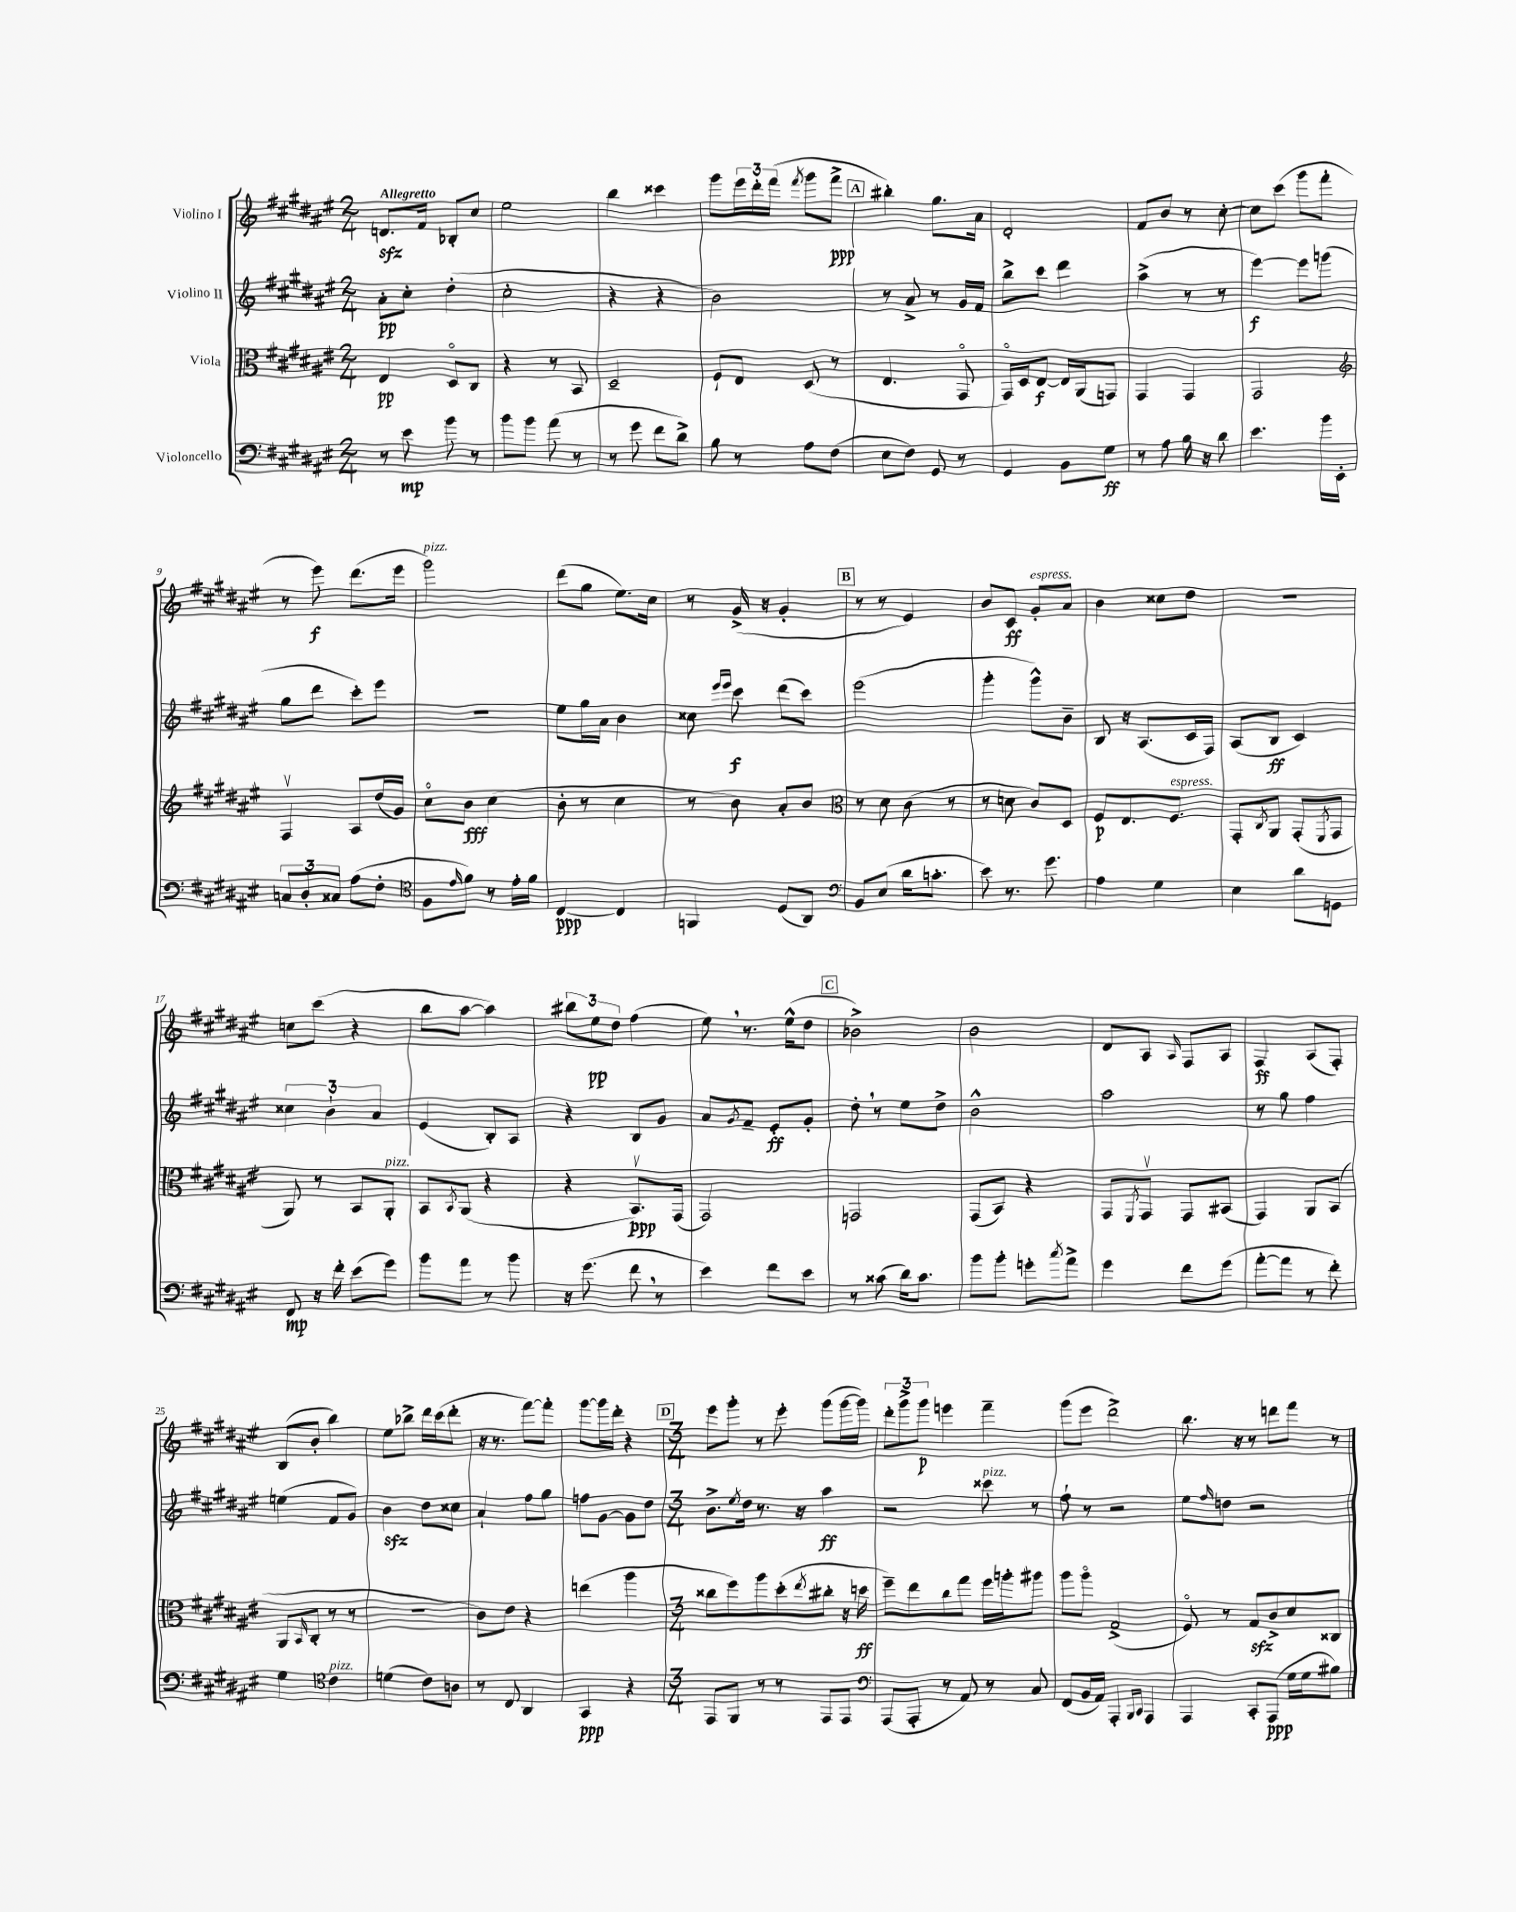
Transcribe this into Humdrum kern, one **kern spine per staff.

**kern	**kern	**kern	**kern
*staff4	*staff3	*staff2	*staff1
*clefF4	*clefC3	*clefG2	*clefG2
*k[f#c#g#d#a#e#]	*k[f#c#g#d#a#e#]	*k[f#c#g#d#a#e#]	*k[f#c#g#d#a#e#]
*M2/4	*M2/4	*M2/4	*M2/4
8r	4E#/	8a#'\L	8.d/L
8e#\	.	8cc#'\J	.
.	.	.	16f#/Jk
8b\	8D#o/L	(4dd#'\	8B-'/L
8r	8C#/J	.	8cc#/J
=	=	=	=
8b\L	4r	2cc#'\	2ee#\
8b\J	.	.	.
(8a#\	8r	.	.
8r	8BB/	.	.
=	=	=	=
8r	2D#~/	4r	4bb\
8g#\	.	.	.
8f#\L	.	4r	4ccc##\
8d#^\J)	.	.	.
=	=	=	=
8B\	8F#`/L	2b\)	8ggg#\L
8r	8E#/J	.	24eee#\L
.	.	.	24ddd#'\
.	.	.	(24fff#\JJ
.	.	.	8qfff#/
8A#\L	(8D#/	.	8ggg#\L
(8F#\J	8r	.	8fff#^\J
=	=	=	=
8E#\L	4.E#/	8r	4bb#'\)
8F#\J)	.	8a#^/	.
8GG#/	.	8r	8.gg#\L
8r	8GG#o/	16g#/LL	.
.	.	16f#/JJ	16a#\Jk
=	=	=	=
4GG#/	16GG#o/LL)	8bb^\L	2d#'/
.	16D#/J	.	.
.	[8E#/J	8ccc#\J	.
8BB\L	16E#/]LL	4ddd#\	.
.	(16AA#/J	.	.
8G#\J	8GG/J)	.	.
=	=	=	=
8r	4GG#/	(4aa#^\	8f#/L
8A#\	.	.	8b/J
16B\	4GG#/	8r	8r
16r	.	.	.
8d#\	.	8r	[8cc#'\
=	=	=	=
4.e#\	2GG#/	[4eee#\)	8cc#\]L
.	.	.	(8ccc#\J
.	.	8eee#\]L	8ggg#\L
16b\LL	.	(8ggg\J	8fff#'\J
16EE#'\JJ	.	.	.
=	=	=	=
*	*clefG2	*	*
12C/L	4F#v/	8gg#\L	8r
12D#'/	.	.	.
.	.	8ddd#\J	8eee#\)
12C##/J	.	.	.
(8A#\L	8A#/L	8ccc#'\L)	(8.ddd#\L
8F#'\J	(16dd#/L	8eee#\J	.
.	16g#/JJ)	.	16eee#\Jk
=	=	=	=
*clefC4	*	*	*
8F#\L	8cc#o\L	2r	2ggg#\)
16qqe#/	.	.	.
8f#\J)	8b\J	.	.
8r	(4cc#\	.	.
16e#'\LL	.	.	.
16f#\JJ	.	.	.
=	=	=	=
[4C#/	8b'\	8ee#\L	(8ddd#\L
.	8r	16gg#\L	8gg#\J
.	.	16a#\JJ	.
4C#/]	4cc#\	4b\	8.ee#\L)
.	.	.	16cc#\Jk
=	=	=	=
4FF/	8r	8cc##\	8r
.	.	16qqeee#/LL	.
.	.	16qqeee#/JJ	.
.	8b\)	8ccc#\	(16g#^/
.	.	.	16r
(8D#/L	8a#'/L	(8ddd#\L	4g#'/
8AA#/J)	8b/J	8ccc#\J)	.
=	=	=	=
*clefF4	*clefC3	*	*
8BB/L	8r	(2eee#\	8r
(8E#/J	8d#\	.	8r
16d#\LK	(8c#\	.	4e#/)
8.c'\J	.	.	.
.	8r	.	.
=	=	=	=
8e#\)	8r	4ggg#'\	8b/L
8.r	8d\	.	8c#/J
.	8c#/L)	8ggg#^^\L)	8g#'/L
8.g#\	.	.	.
.	8D#/J	8b~\J	8a#/J
=	=	=	=
4A#\	8F#/L	8B/	4b\
.	8.E#/	16r	.
.	.	(8.A#/L	.
4G#\	.	.	8cc##\L
.	8.F#/J	.	.
.	.	16c#/L	8dd#\J
.	.	16F#/JJ)	.
=	=	=	=
4E#\	8GG#'/L	(8A#/L	2r
.	8qC#/	.	.
.	8AA#/J	8B/J	.
8d#\L	(8GG#'/L	4c#/)	.
.	8qFF#/	.	.
8GG\J	8GG#/J	.	.
=	=	=	=
8FF#/	8AA#/)	6cc##\	8cc\L
16r	8r	.	(8ccc#\J
.	.	6b`\	.
16f#'\	.	.	.
(8e#\L	8BB/L	.	4r
.	.	6a#/	.
8g#\J)	8AA#'/J	.	.
=	=	=	=
8b\L	8BB/L	(4e#/	8bb\L
.	8qBB/	.	.
8a#\J	(8AA#/J	.	[8aa#\J
8r	4r	8B'/L)	4aa#\])
8b\	.	8A#/J	.
=	=	=	=
16r	4r	4r	12bb#\L
(8.g#\	.	.	.
.	.	.	12ee#\
.	.	.	12dd#\J
8f#\	8.BBv/L)	8B/L	(4ff#\
8r	.	8g#/J	.
.	(16GG#/Jk	.	.
=	=	=	=
4e#\)	2GG#/)	8a#/L	8ee#\)
.	.	8qg#/	.
.	.	8f#~/J	8.r
8f#\L	.	8e#'/L	.
.	.	.	(16ee#^^\LK
8e#\J	.	8g#'/J	8dd#\J
=	=	=	=
8r	2GG/	8dd#'\	2b-^\)
(8c##\	.	8r	.
16d#\LK)	.	8ee#\L	.
8.c##\J	.	.	.
.	.	8dd#^\J	.
=	=	=	=
8b\L	(8GG#/L	2b^^\	2b\
8b'\J	8BB/J)	.	.
8g'\L	4r	.	.
8qcc#/	.	.	.
8a#^\J	.	.	.
=	=	=	=
4g#\	8GG#/L	2aa#\	8d#/L
.	8qFF#/	.	.
.	8GG#v/J	.	8A#/J
.	.	.	16qqA#/
8f#\L	8GG#/L	.	8F#/L
(8g#\J	(8BB#/J	.	8A#/J
=	=	=	=
[8a#'\L	4GG#/)	8r	4F#/
8a#\]J	.	8gg#\	.
8r	8AA#/L	4ff#\	(8A#/L
8f#'\)	(8BB/J	.	8F#'/J)
=	=	=	=
4G#\	8AA#/L	(4ee\	(8B/L
.	16qqBB/	.	.
.	8C#'/J	.	8b'/J
*clefC4	*	*	*
4c#\	8r	8f#/L	4bb\)
.	8r	8g#/J)	.
=	=	=	=
(4d\	2r	4b\	8ee#\L
.	.	.	8bb-^\J
8c#\L)	.	8dd#\L	16ddd#\LL
.	.	.	(16ccc#\J
8A\J	.	8cc##\J	8ddd#'\J
=	=	=	=
8r	8c#\L)	4a#`/	16r
.	.	.	8.r
8C#/	8e#\J	.	.
4AA#/	4r	8ff#\L	[8fff#\L)
.	.	8gg#\J	8fff#'\]J
=	=	=	=
4GG#/	(4ee\	8ff\L	[8ggg#\L
.	.	[8g#\J	16ggg#\]L
.	.	.	16ddd#'\JJ
4r	4aa#\	8g#\]L	4r
.	.	8dd#\J	.
=	=	=	=
*M3/4	*M3/4	*M3/4	*M3/4
8EE#/L	8cc##\L	8.b^\L	8eee#\L
8FF#/J	8ff#\)	.	8ggg#'\J
.	.	8qee#/	.
.	.	16dd#\Jk	.
8r	8aa#\	8.r	8r
8r	(8dd#'\	.	8eee#'\
.	.	16r	.
.	8qee#/	.	.
8EE#/L	8cc#'\J	4aa#\	(8ggg#\L
8EE#/J	16r	.	[16ggg#\L
.	16dd\	.	16ggg#\]JJ)
=	=	=	=
*clefF4	*	*	*
(8AAA#/L	8ff#~\L)	2r	12ddd#'\L
.	.	.	12ggg#^\
8AAA#'/J	8ee#\	.	.
.	.	.	12ggg#\J
8r	8cc#\	.	4eee\
8AA#/)	8gg#\J	.	.
8r	16ff#\LL	8ccc##\	4fff#~\
.	16aa'\J	.	.
8C#/	8aa#\J	8r	.
=	=	=	=
(8FF#/L	8aa#\L	8ff#`\	(8ggg#\L
16BB/L	8aa#o\J	8r	8eee#\J
16AA#/JJ)	.	.	.
4AAA#'/	(2G#^/	2r	2ddd#^\)
16qqBBB/LL	.	.	.
16qqCC#/JJ	.	.	.
4AAA#/	.	.	.
=	=	=	=
4AAA#/	8F#o/)	8ee#\L	8.bb\
.	.	16qqff#/	.
.	8r	8dd\J	.
.	.	.	16r
8CC#'/L	8G#/L	2r	8r
(8AAA#/J	8c#^/	.	8ddd\L
16G#\LL	8d#/	.	8fff#\J
16G#\J	.	.	.
8B#\J)	8C##/J	.	8r
==	==	==	==
*-	*-	*-	*-
